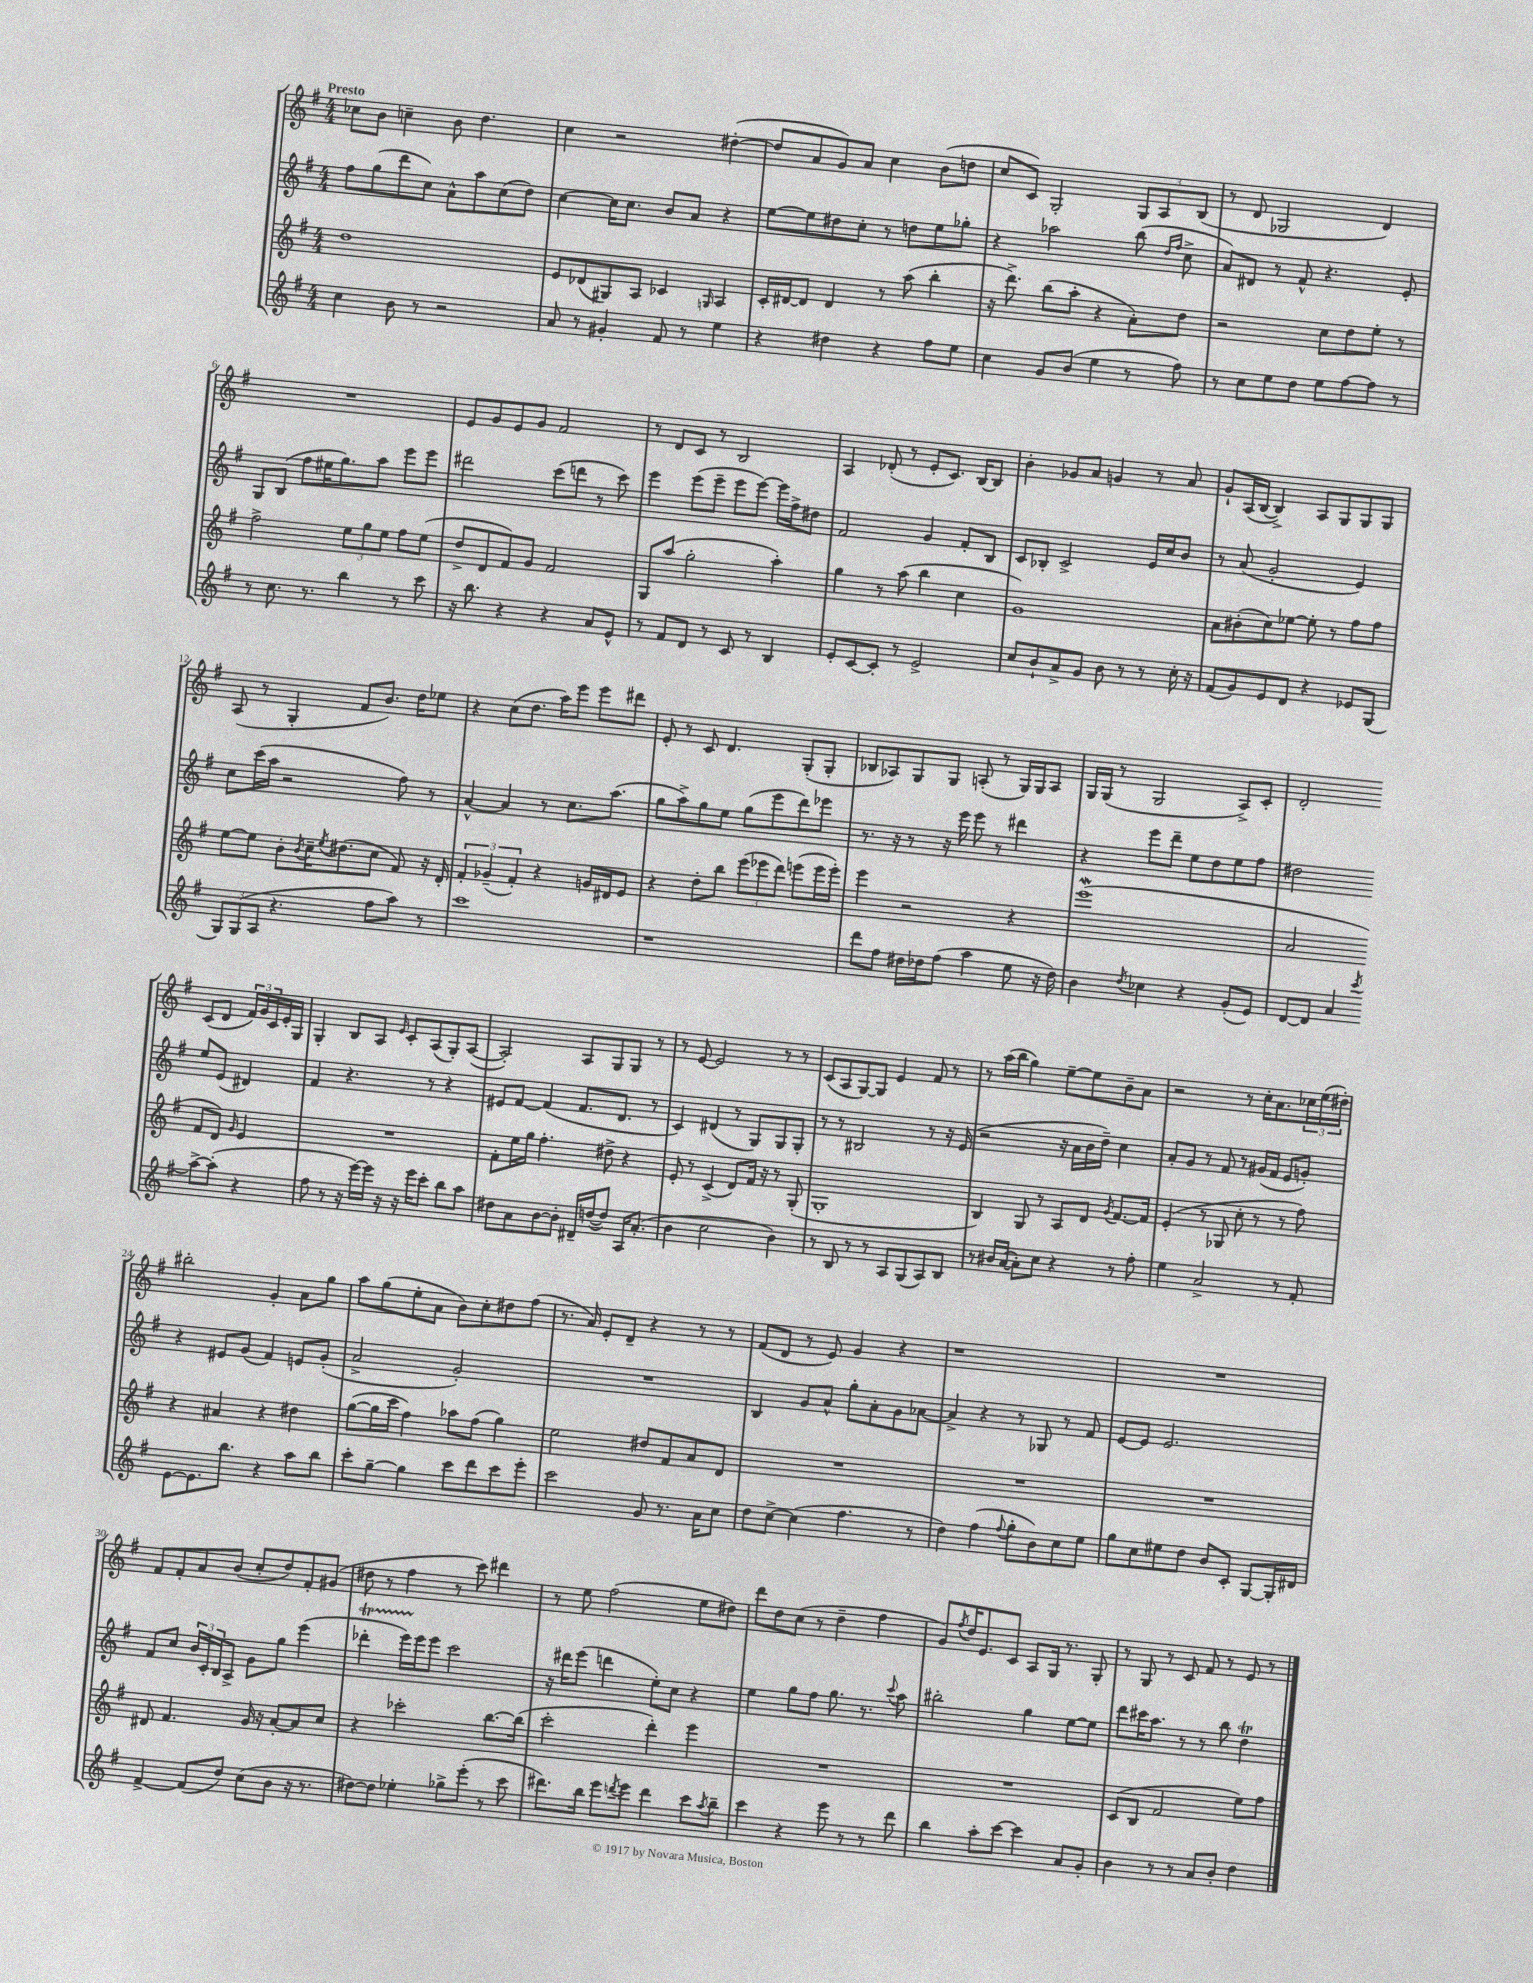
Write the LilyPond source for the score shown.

<<
\new StaffGroup <<
\new Staff = "s0" {
    \clef treble \key g \major \numericTimeSignature \time 4/4 \tempo "Presto"
    ces''8 b'8 c''4-- b'8 d''4. |
    c''4 r2 dis''4~-.( |
    dis''8 a'8 g'8) a'8 c''4 b'8( d''8 |
    c''8 c'8) g2-. \tuplet 3/2 { g8 a8 b8( } |
    r8 d'8 ges2 d'4) |
    R1 |
    e'8 g'8 e'8 g'8 fis'2 |
    r8 d'8 c'8 r8 b2 |
    a4 des'8-.( r8 e'8-. c'8.) b16~ b8 |
    b'4-. ges'8 a'8 g'4 r8 a'8 |
    g'8-! a16( b16~ b4->) a8 g8 g8 g8 |
    a8( r8 g4-. fis'8 b'8.) d''16 ees''8 |
    r4 c''8( d''8. a''16) e'''8 e'''8 dis'''8 |
    e'8-. r8 c'8 d'4. g8-.( g8-. |
    bes8 aes8) g8 g8 a8-.( r8 g16) g16 a8 |
    g16 g16( r8 g2 a8->) c'8-. |
    d'2-. c'8( d'8 \tuplet 3/2 { fis'16) g'16 c'16 } e'16-. g16 |
    g4-. b8 a8 \grace { e'16 } c'8-. a8( g8-.) a8~( |
    a2-.) a8 g8 g8 r8 |
    r8 e'8~ e'2 r8 r8 |
    c'8( a8 g8~) g8 e'4 fis'8 r8 |
    r8 a''16( b''16 g''4) e''8~-- e''8 b'8-- a'8 |
    r2 r8 c''16-. a'8. \tuplet 3/2 { ces''16 e''16( dis''16-.) } |
    bis''2-. g'4-. a'8 g''8 |
    a''8 g''8( e''8-. a'8 b'8) c''8-. dis''8 fis''8( |
    r8. a'16) e'8-. d'8-- r4 r8 r8 |
    fis'8( d'8 r8 e'8) g'4 r4 |
    r1 |
    R1 |
    fis'8 fis'8-. a'8 b'8( c''8-. d''8) fis'8-. gis'8( |
    dis''8 r8 fis''4 r8 c'''8) dis'''4 |
    r8 e''8 fis''2( e''8 dis''8) |
    d'''8 d''8 c''8( r8 d''4-- fis''4 |
    g'8) \acciaccatura { fis''8 } d''16 e'8. c'8 a8 g16 r8. g8-. |
    r8 g8 r8 c'8 fis'8 r8 e'8 r8 \bar "|." |
}
\new Staff = "s1" {
    \clef treble \key g \major \numericTimeSignature \time 4/4
    fis''8 g''8( d'''8 c''8) a'8-^ a''8 c''8( d''8) |
    c''4~ c''16 c''8. b'8 a'8 r4 |
    e''8~ e''8 dis''8 c''8-. r8 d''8 e''8 ges''8-. |
    r4 aes''2 b''8( \grace { d''16 fis''16 } c''8-> |
    a'8) dis'8 r8 fis'8-^ r4. e'8-. |
    g8 b8( fis''8 eis''16 g''8.) a''8 e'''8 e'''8 |
    dis'''2 c'''8( d'''8 r8 c'''8) |
    e'''4 e'''8( e'''8-- e'''8 e'''8~) e'''16 fis''16-> dis''8 |
    fis'2 g'4 fis'8-. b8 |
    c'8 bes8-. c'2-> e'16 c''16 b'8 |
    r8 a'8( g'2-. e'4) |
    c''8 c'''16( a''16 r2 fis''8) r8 |
    a'4~-^ a'4 r8 c''8. a''8.( |
    g''8 a''8->) g''8 e''8 g''8( e'''8 d'''8) ees'''8 |
    r8. r16 r8 r16 e'''16 e'''8 r8 dis'''4 |
    r4 e'''8 d'''8-- e''8 d''8 e''8 fis''8 |
    dis''2 e''8 e'8( dis'4) |
    fis'4 r4. r8 r4 |
    eis'8 fis'8~ fis'4( fis'8. d'8. r8 |
    c'4) dis'4( r8 g8) g8 g8-. |
    r8 r8 bis2 r8 r16 e'16( |
    r2 r16 a'16 b'16 d''16--) c''4 |
    a'8-. g'8 r8 fis'8 r8 gis'16( fis'16 e'8 g'8-.) |
    r4 eis'8 g'8( fis'4) e'8 g'8-.( |
    a'2-> g'2-.) |
    R1 |
    b4 g'8 a'8-^ g''8-. a'8-. g'8 aes'8~ |
    aes'4-> r4 r8 ges8 r8 fis'8 |
    e'8~ e'8 e'2. |
    fis'8 c''8 \tuplet 3/2 { b'16 c'16-. b16 } a8-> g'8 g''8 e'''4( |
    des'''4-.\startTrillSpan e'''16) e'''16\stopTrillSpan e'''8 c'''2 |
    r16 dis'''16 e'''8( d'''4 e''8-.) c''8 r4 |
    e''4 g''8 fis''8 g''8. r8. \appoggiatura { c'''8 } a''8 |
    bis''2-. g''4 e''8~ e''8 |
    d'''8 cis'''16 a''8. r8 r8 b''8 d''4\trill \bar "|." |
}
\new Staff = "s2" {
    \clef treble \key g \major \numericTimeSignature \time 4/4
    d''1 |
    e'8 des'8( gis8) a8 ces'4 \grace { g16 } a4 |
    c'16-. dis'16~ dis'8 dis'4 r8 a''8( b''4-. |
    r16 d'''8.->) b''8( a''8-. r4 a'8-.) d''8 |
    r2 c''8 d''8 e''8-. r8 |
    fis''2-> \tuplet 3/2 { e''8 g''8 e''8 } fis''8 e''8( |
    d''8-> d'8 fis'8) g'8 fis'2 |
    g8 a''8( g''2-. a''4-.) |
    g''4 r8 a''8( b''4 c''4 |
    g'1) |
    a'8 bis'8-.( c''8) ees''8~ ees''8-. r8 fis''8 fis''8 |
    e''8~ e''8 b'8-. \acciaccatura { b'8 } c''16-- \acciaccatura { e''8 } dis''8.( c''8 fis'8) r16 d'16-. |
    \tuplet 3/2 { fis'4-. ges'4--( fis'4-.) } r4 g'16 dis'16 e'8 |
    r4 d''8-. b''8 \tuplet 3/2 { e'''8( ees'''8 d'''8) } e'''8( e'''16 e'''16-.) |
    e'''4 r2 r4 |
    e'''1\mordent( |
    a'2 fis'8 d'8) \grace { g'16 } e'4 |
    R1 |
    fis'8-. e''16 g''16 fis''4.-. dis''8-> r4 |
    e'8-. r8 c'4->( d'8) fis'16 r16 r8 g8-.( |
    g1-. |
    b4) g8 r8 a8 d'8 \acciaccatura { g'8 } fis'8.~ fis'16 |
    e'4-.( r8 ges8 c''8-. r8 r8 fis''8) |
    r4 ais'4 r4 dis''4 |
    g''8~( g''16 c'''16 fis''4) aes''8 fis''8( g''4) |
    e''2 dis''8 fis'8 a'8 d'8 |
    R1 |
    R1 |
    R1 |
    dis'8 fis'4. g'16 r16 a'8~-. a'8 c''8 |
    r4 ces'''2-. b''8.~ b''16( |
    c'''2-. d'''4-.) e'''4 |
    R1 |
    R1 |
    c'8( b8 fis'2 e''8) fis''8 \bar "|." |
}
\new Staff = "s3" {
    \clef treble \key g \major \numericTimeSignature \time 4/4
    c''4 b'8 r8 r2 |
    a'8 r8 gis'4-. fis'8 r8 e''4 |
    r4 dis''4 r4 fis''8 e''8 |
    c''4 g'8 b'8( e''4 r8 fis''8) |
    r8 c''8 e''8 d''8 e''8 fis''8~ fis''8 r8 |
    r8 c''8. r8. b''4 r8 c'''8 |
    r16 b''8. r4 r4 a'8 e'8-^ |
    r8 fis'8 d'8 r8 c'8 r8 b4 |
    e'8-. c'8~ c'8-. r8 e'2-> |
    c''8 b'8-! a'8-> g'8 b'8 r8 r8 c''16-. r16 |
    fis'8( g'8) e'8 d'8 r4 ees'8 g8( |
    \tuplet 3/2 { g8) g8( a8 } r4. fis''8 a''8) r8 |
    c'''1 |
    r1 |
    d'''8 fis''8 dis''16 des''16 fis''8( a''4 e''8 r16 des''16) |
    b'4 \acciaccatura { d''8 } ces''4 r4 g'8-.( e'8) |
    d'8~ d'8 a'4 \acciaccatura { c'''8 } a''8~-> a''8-.( r4 |
    fis''8 r8 r16 e'''16~) e'''16 r16 r16 e'''16 c'''8-. b''8 a''8 |
    dis''8 a'8 b'8~ b'8-. dis'16-- d''16~( d''8) a16 a'8.-.( |
    b'4 c''2 b'4) |
    r8 b8 r8 r8 a8 g8( a8) b8 |
    r8 bis'16 a'16~( a'8-.) c''8 r4 r8 fis''8-. |
    e''4 a'2-> r8 fis'8-. |
    e'8~ e'8. b''8. r4 a''8 b''8 |
    c'''8-. g''8~-- g''4 c'''8 d'''8 c'''8 e'''8-. |
    c'''2 g'8 r8. a'16 c''8 |
    d''8 c''8~-> c''4( fis''4. r8 |
    d''4) fis''4( \appoggiatura { fis''8 } g''8-. b'8) c''8 e''8 |
    g''8 c''8 eis''8 d''8 b'8 c'8-. g8~ g16-. dis'16 |
    fis'4~-> fis'8( d''8) c''8( b'8 r16 r8. |
    dis''8~) dis''8 ees''4-. ges''8-> e'''8-.( r8 c'''8 |
    dis'''8.) b''16 e'''8 \acciaccatura { d'''8 } e'''8 d'''4 c'''8 \acciaccatura { a''8 } b''8-- |
    c'''4 r4 e'''8 r8 r8 d'''8 |
    b''4 a''8-. c'''8~ c'''4 a'8 g'8-. |
    b'4 r8 r8 a'8 b'8-. d''4 \bar "|." |
}
>>
>>
